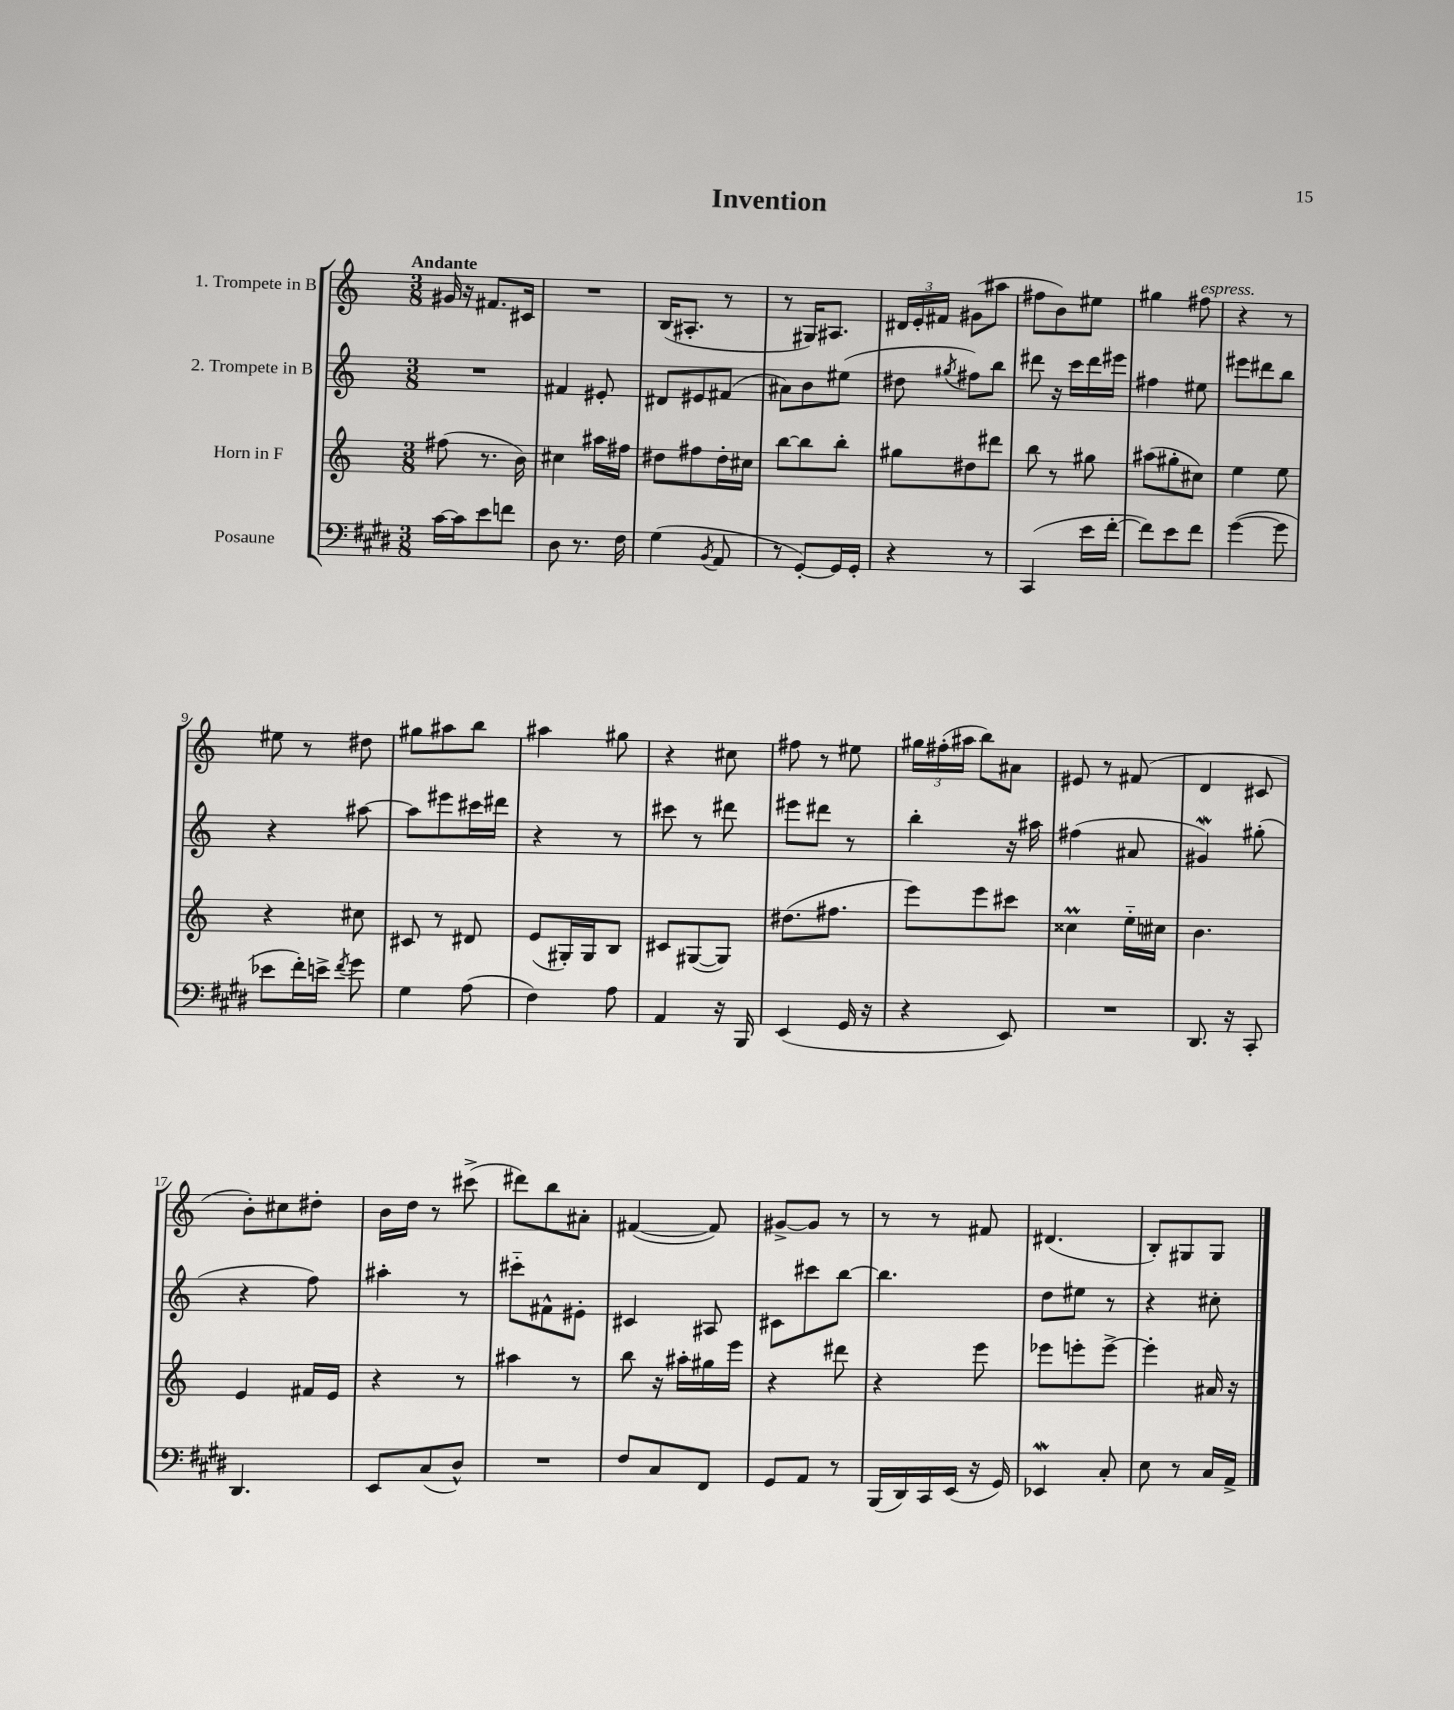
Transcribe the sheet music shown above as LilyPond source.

\header { title = "Invention" }
<<
\new StaffGroup <<
\new Staff = "s0" \with { instrumentName = "1. Trompete in B" } {
    \clef treble \key c \major \numericTimeSignature \time 3/8 \tempo "Andante"
    \autoBeamOff gis'16 r16 fis'8.[ cis'16] |
    R4. |
    b16[( ais8.]-. r8 |
    r8 gis16[) ais8.] |
    \tuplet 3/2 { dis'16[ e'16-. fis'16] } gis'8[( ais''8] |
    fis''8[ b'8) eis''8] |
    gis''4 fis''8^\markup { \italic "espress." } |
    r4 r8 |
    eis''8 r8 dis''8 |
    gis''8[ ais''8 b''8] |
    ais''4 gis''8 |
    r4 cis''8 |
    fis''8 r8 eis''8 |
    \tuplet 3/2 { gis''16[ fis''16-.( ais''16] } b''8[) ais'8] |
    eis'8 r8 fis'8( |
    d'4 cis'8 |
    b'8[-.) cis''8 dis''8]-. |
    b'16[ d''16] r8 cis'''8->( |
    dis'''8[) b''8 ais'8]-. |
    fis'4~( fis'8) |
    gis'8[~-> gis'8] r8 |
    r8 r8 fis'8 |
    dis'4.( |
    b8[-.) gis8 gis8] \bar "|." |
}
\new Staff = "s1" \with { instrumentName = "2. Trompete in B" } {
    \clef treble \key c \major \numericTimeSignature \time 3/8
    \autoBeamOff R4. |
    fis'4 eis'8-. |
    dis'8[ eis'8 fis'8]( |
    ais'8[) b'8 eis''8]( |
    dis''8 \acciaccatura { gis''8 } fis''8[) b''8] |
    dis'''8 r16 c'''16[ dis'''16 eis'''16] |
    fis''4 eis''8 |
    eis'''8[ dis'''8 b''8] |
    r4 ais''8~ |
    ais''8[ eis'''8 cis'''16 dis'''16] |
    r4 r8 |
    cis'''8 r8 dis'''8 |
    eis'''8[ dis'''8] r8 |
    b''4-. r16 ais''16 |
    fis''4( ais'8 |
    gis'4\mordent) gis''8-.( |
    r4 f''8) |
    ais''4-. r8 |
    cis'''8[-_ fis'8-^ eis'8]-. |
    cis'4 ais8 |
    cis'8[ cis'''8 b''8]~ |
    b''4. |
    d''8[ eis''8] r8 |
    r4 cis''8-. \bar "|." |
}
\new Staff = "s2" \with { instrumentName = "Horn in F" } {
    \clef treble \key c \major \numericTimeSignature \time 3/8
    \autoBeamOff fis''8( r8. b'16) |
    cis''4 ais''16[ fis''16] |
    dis''8[ fis''8 dis''16-. cis''16] |
    b''8[~ b''8 b''8]-. |
    gis''8[ dis''8 dis'''8] |
    b''8 r8 gis''8 |
    ais''8[( gis''8-. cis''8]) |
    e''4 e''8 |
    r4 cis''8 |
    cis'8 r8 dis'8 |
    e'8[( gis16-.) gis16 b8] |
    cis'8[ gis8~( gis8]) |
    dis''8.[( fis''8.] |
    e'''8[) e'''8 cis'''8] |
    cisis''4\prall e''16[-_ cis''16] |
    b'4. |
    e'4 fis'16[ e'16] |
    r4 r8 |
    ais''4 r8 |
    b''8 r16 ais''16[-. gis''16 e'''16] |
    r4 dis'''8 |
    r4 e'''8 |
    ees'''8[ e'''8-. e'''8]~-> |
    e'''4-. ais'16 r16 \bar "|." |
}
\new Staff = "s3" \with { instrumentName = "Posaune" } {
    \clef bass \key e \major \numericTimeSignature \time 3/8
    \autoBeamOff cis'16[~ cis'16 e'8 f'8] |
    dis8 r8. fis16 |
    gis4( \acciaccatura { b,8 } a,8 |
    r8 gis,8[~-.) gis,16 gis,16]-. |
    r4 r8 |
    cis,4( e'16[ fis'16]~-. |
    fis'8[) e'8 fis'8] |
    gis'4~( gis'8 |
    ees'8[ fis'16-.) e'16]-> \acciaccatura { fis'8 } gis'8 |
    gis4 a8( |
    fis4) a8 |
    a,4 r16 b,,16 |
    e,4( gis,16 r16 |
    r4 e,8) |
    R4. |
    dis,8. r16 cis,8-. |
    dis,4. |
    e,8[ cis8( dis8]-^) |
    R4. |
    fis8[ cis8 fis,8] |
    gis,8[ a,8] r8 |
    b,,16[( dis,16) cis,16 e,16]( r16 gis,16) |
    ees,4\mordent cis8-. |
    e8 r8 cis16[ a,16]-> \bar "|." |
}
>>
>>
